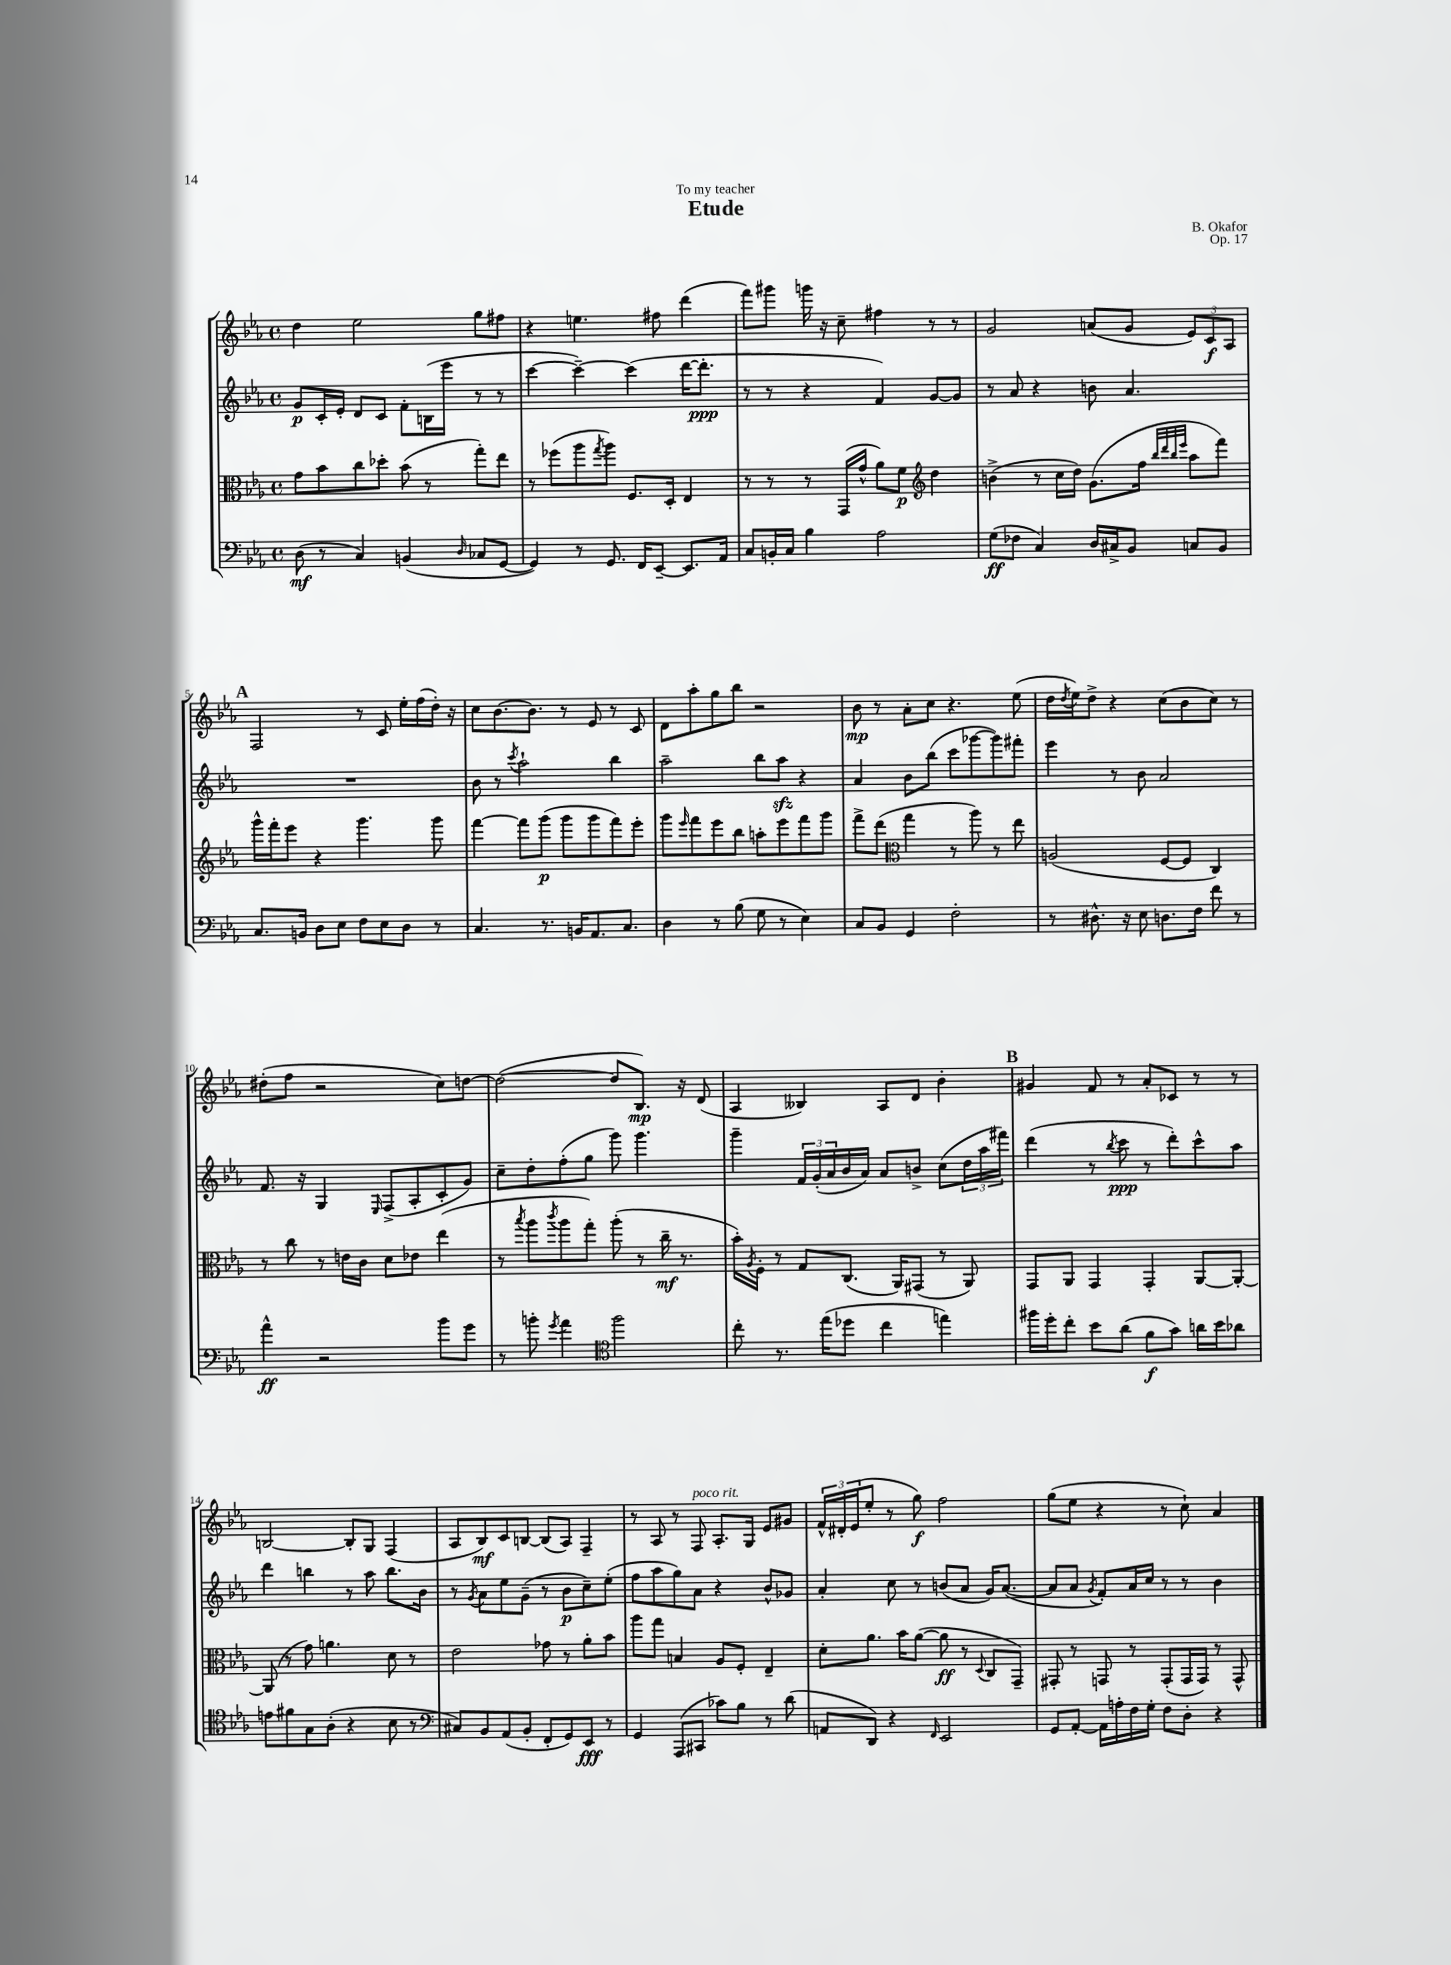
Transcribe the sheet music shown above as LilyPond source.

\header { title = "Etude" composer = "B. Okafor" dedication = "To my teacher" opus = "Op. 17" }
<<
\new StaffGroup <<
\new Staff = "s0" {
    \clef treble \key ees \major \defaultTimeSignature \time 4/4
    d''4 ees''2 g''8 fis''8 |
    r4 e''4. fis''8 d'''4( |
    f'''8) gis'''8 g'''16 r16 c''8-- fis''4 r8 r8 |
    g'2 a'8( g'8 \tuplet 3/2 { ees'8) c'8\f aes8 } |
    \mark \markup { \bold "A" } f2 r8 c'8 ees''16-. f''16( d''16-.) r16 |
    c''8 bes'8.~ bes'8. r8 ees'8 r8 c'8 |
    d'8 aes''8-. g''8 bes''8 r2 |
    bes'8\mp r8 aes'8-. c''8 r4. ees''8( |
    d''16 \acciaccatura { d''8 } ees''16) d''8-> r4 c''8( bes'8 c''8) r8 |
    dis''8-.( f''8 r2 c''8) d''8~ |
    d''2~( d''8 bes8.\mp) r16 d'8( |
    aes4 beses4) aes8 d'8 bes'4-. |
    \mark \markup { \bold "B" } gis'4 f'8 r8 aes'8-. ces'8 r8 r8 |
    b2~ b8-. g8 f4( |
    aes8 bes8\mf) c'8 b8~ b8( aes8) f4-- |
    r8 aes8 r8 f8^\markup { \italic "poco rit." } aes8.-. g16 ees'8 gis'8 |
    \tuplet 3/2 { f'16-^ dis'16-. ees'16( } ees''8-. r8 g''8\f) f''2 |
    g''8( ees''8 r4 r8 c''8-!) aes'4 \bar "|." |
}
\new Staff = "s1" {
    \clef treble \key ees \major \defaultTimeSignature \time 4/4
    g'8\p c'16-. ees'16-. d'8 c'8 f'8-. b16( ees'''16 r8 r8 |
    c'''4~ c'''4~--) c'''4( d'''16~ d'''8.-.\ppp |
    r8 r8 r4 f'4) g'8~ g'8 |
    r8 aes'8 r4 b'8 aes'4. |
    \mark \markup { \bold "A" } R1 |
    bes'8 r8 \acciaccatura { c'''8 } aes''2-! bes''4 |
    aes''2-- bes''8 aes''8\sfz r4 |
    aes'4 bes'8 bes''8( c'''8 ges'''8~ ges'''8) fis'''8-. |
    ees'''4 r8 bes'8 aes'2 |
    f'8. r16 g4 \grace { ees16 } f8->( aes8-. c'8-. g'8) |
    c''8-- d''8-. f''8-.( g''8 g'''8) g'''4. |
    g'''4-- \tuplet 3/2 { f'16 g'16-.( aes'16 } bes'16 aes'16) aes'8 b'8-> c''8( \tuplet 3/2 { d''16 aes''16 fis'''16) } |
    \mark \markup { \bold "B" } d'''4( r8 \acciaccatura { bes''8 } c'''8\ppp r8 d'''8-.) c'''8-^ aes''8 |
    d'''4 b''4 r8 aes''8 b''8. bes'16 |
    r8 \acciaccatura { g'8 } aes'8 ees''8 g'8--( r8 bes'8\p c''8--) ees''8-.( |
    f''8 aes''8 g''8) aes'8 r4 bes'8-^ ges'8 |
    aes'4-. c''8 r8 b'8( aes'8 g'16) aes'8.~( |
    aes'8 aes'8 \acciaccatura { g'8 } f'8-.) aes'16 c''16 r8 r8 bes'4 \bar "|." |
}
\new Staff = "s2" {
    \clef alto \key ees \major \defaultTimeSignature \time 4/4
    g'8 bes'8 c''8 des''8-. bes'8( r8 g''8-.) ees''8 |
    r8 fes''8( aes''8 \acciaccatura { g''8 } aes''8) f8. d16-. ees4 |
    r8 r8 r8 g,16( g'16-^ aes'8) f'8\p \clef treble d''4 |
    b'4->( r8 c''16 d''16) g'8.( f''16 \grace { bes''32 d'''32 bes''32 ees'''32 } aes''8 f'''8) |
    \mark \markup { \bold "A" } g'''16-^ f'''16-. ees'''8 r4 g'''4. g'''8 |
    f'''4~ f'''8 g'''8\p( g'''8 g'''8 f'''8) ees'''8-. |
    g'''8 \grace { ees'''16 } f'''8 ees'''8 bes''8 a''8-. ees'''8 f'''8 g'''8 |
    f'''8-> d'''8( \clef alto g''4 r8 aes''8) r8 ees''8 |
    a2( f8~ f8 c4) |
    r8 c''8 r8 e'16 c'16 d'8 ees'8 ees''4( |
    r8 \acciaccatura { bes''8 } aes''8 \acciaccatura { c'''8 } aes''8 g''8-.) aes''8-.( r8 c''16--\mf r8. |
    bes'16-.) \acciaccatura { aes8 } f16-. r8 g8 c8.( aes,16) gis,8( r8 aes,8) |
    \mark \markup { \bold "B" } g,8 aes,8 g,4 g,4-. aes,8~ aes,8~-. |
    aes,8( r8 g'8) a'4. d'8 r8 |
    ees'2 ges'8 r8 aes'8-. bes'8 |
    aes''8 g''8 b4 aes8 f8-. ees4-- |
    d'8-. aes'8. bes'16 aes'8~( aes'8\ff r8 \appoggiatura { d8 } c8 g,8--) |
    gis,8-. r8 g,8 r8 g,8-.( g,16 g,16) r8 g,8-^ \bar "|." |
}
\new Staff = "s3" {
    \clef bass \key ees \major \defaultTimeSignature \time 4/4
    d8\mf( r8 c4) b,4( \grace { d16 } ces8 g,8~ |
    g,4) r8 g,8. f,16 ees,8~-- ees,8. aes,16 |
    c8 b,16-. c16 bes4 aes2 |
    g8\ff( fes8 c4) d16 cis16-> bes,8 c8 bes,8 |
    \mark \markup { \bold "A" } c8. b,16 d8 ees8 f8 ees8 d8 r8 |
    c4. r8. b,16 aes,8. c8. |
    d4 r8 bes8( g8 r8 ees4) |
    c8 bes,8 g,4 f2-. |
    r8 dis8.-^ r16 ees8 d8. f16 f'8 r8 |
    aes'4-^\ff r2 bes'8 g'8 |
    r8 b'8-. \acciaccatura { g'8 } aes'4 \clef tenor f''2 |
    c''8-. r8. ees''16( des''8 c''4 e''4) |
    \mark \markup { \bold "B" } fis''16 d''16-. c''8-. bes'8 aes'8( f'8\f g'8) a'16 bes'16 aes'8 |
    e'8 fis'8 g8 aes8-.( r4 bes8 r8 |
    \clef bass cis8) bes,8 aes,8( bes,8-. f,8-. g,8) ees,8\fff r8 |
    g,4 aes,,8( cis,8 ces'8) bes8 r8 d'8( |
    a,8 d,8) r4 \grace { f,16 } ees,2 |
    g,8 aes,8~-. aes,16 a16-. f16 g16-. f8 d8-. r4 \bar "|." |
}
>>
>>
